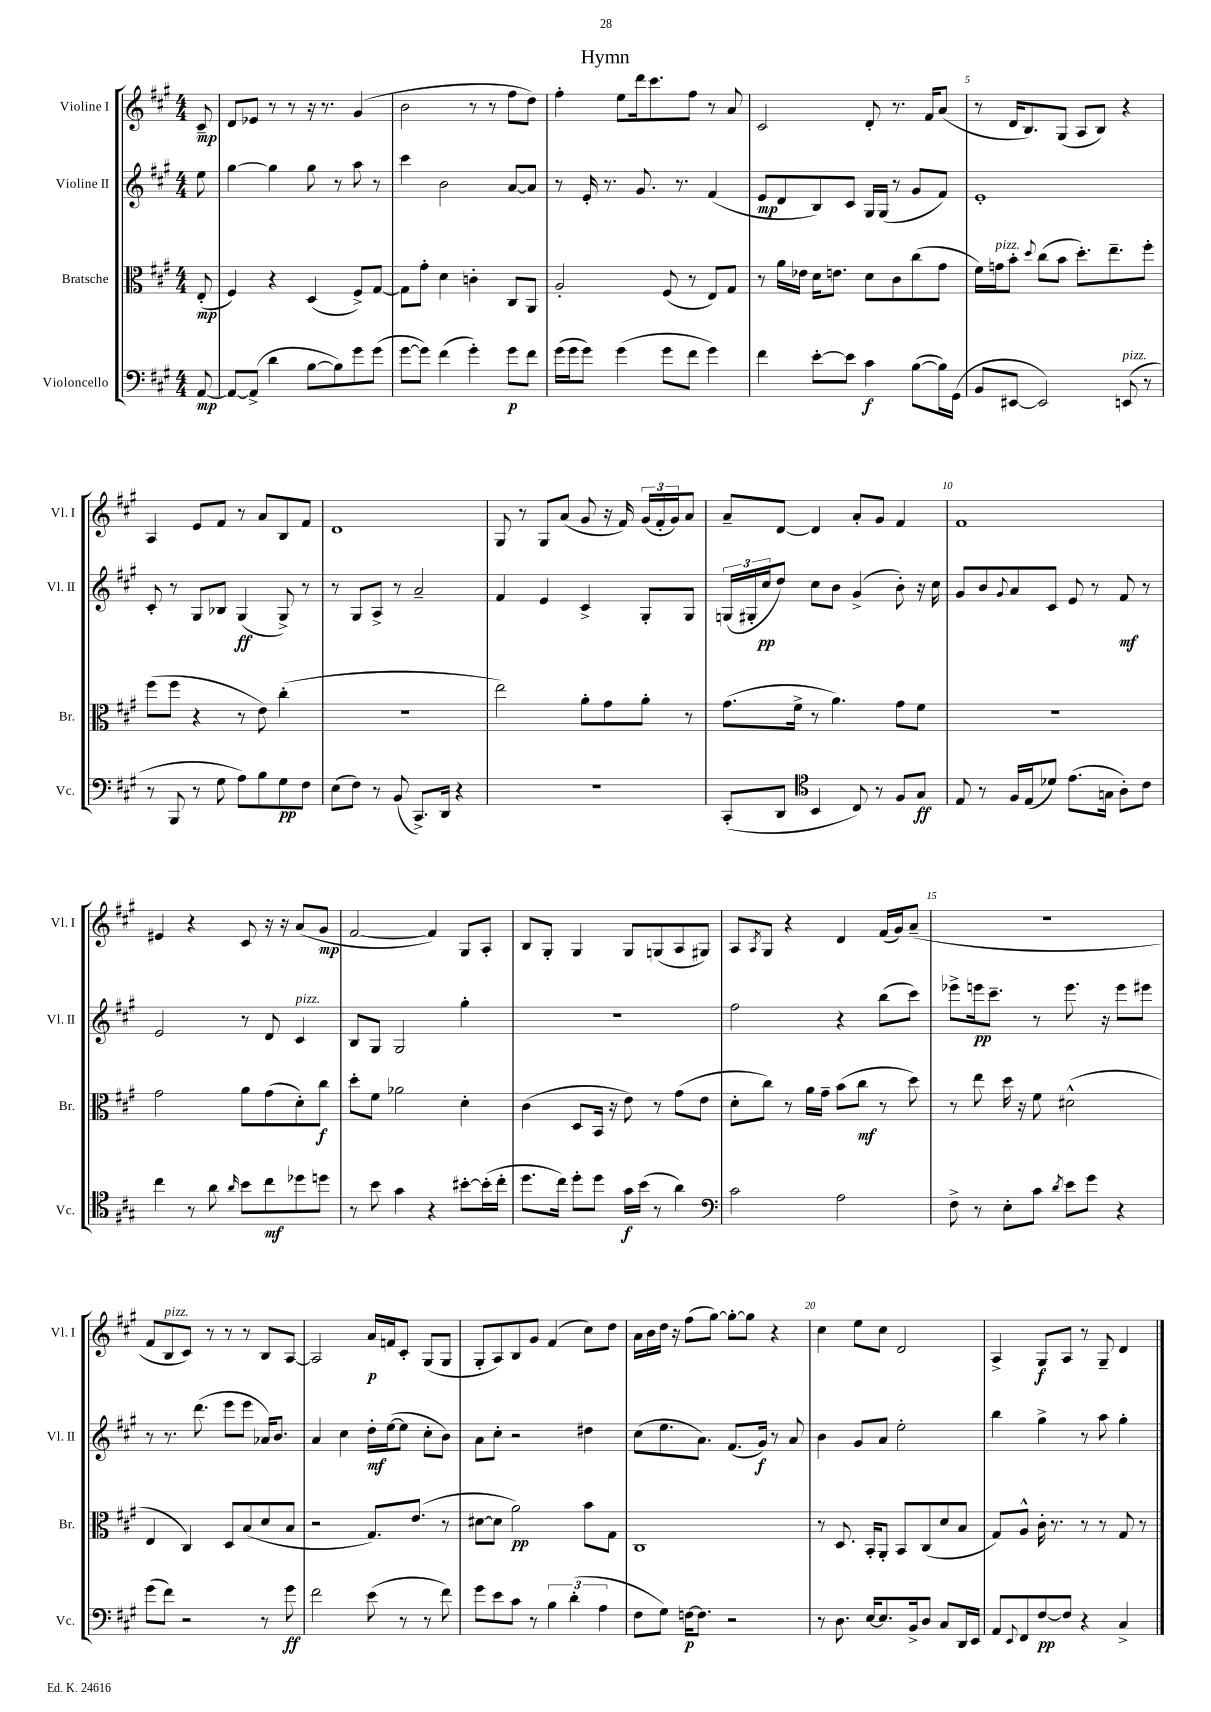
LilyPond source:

\header { title = "Hymn" }
<<
\new StaffGroup <<
\new Staff = "s0" \with { instrumentName = "Violine I" shortInstrumentName = "Vl. I" } {
    \clef treble \key a \major \numericTimeSignature \time 4/4 \partial 8
    cis'8--\mp |
    d'8 ees'8 r8 r8 r16 r8. gis'4( |
    b'2 r8 r8 fis''8 d''8) |
    fis''4-. e''8 d'''16 cis'''8. fis''8 r8 a'8 |
    cis'2 d'8-. r8. fis'16 a'8( |
    r8 d'16 b8.) gis8( a8 b8) r4 |
    a4 e'8 fis'8 r8 a'8 b8 fis'8 |
    d'1 |
    gis8 r8 gis8 a'8( gis'8 r16 fis'16) \tuplet 3/2 { gis'16( fis'16-. gis'16) } a'8 |
    a'8-- d'8~ d'4 a'8-. gis'8 fis'4 |
    fis'1 |
    eis'4 r4 cis'8 r16 r16 a'8( gis'8\mp |
    fis'2~ fis'4) gis8 a8-. |
    b8 gis8-. gis4 gis8 g8( a8 gis8) |
    a8 \acciaccatura { a8 } gis8 r4 d'4 fis'16( gis'16) a'8--( |
    r1 |
    fis'8 b8^\markup { \italic "pizz." } cis'8) r8 r8 r8 b8 a8~ |
    a2 a'16\p f'16 cis'8-. gis8( gis8 |
    gis8-. a8) b8 gis'8 fis'4( cis''8) d''8 |
    a'16 b'16 d''16 r16 fis''8( gis''8~) gis''8~-. gis''8 r4 |
    cis''4 e''8 cis''8 d'2 |
    a4-> gis8\f a8 r8 gis8-- d'4 \bar "|." |
}
\new Staff = "s1" \with { instrumentName = "Violine II" shortInstrumentName = "Vl. II" } {
    \clef treble \key a \major \numericTimeSignature \time 4/4 \partial 8
    e''8 |
    gis''4~ gis''4 gis''8 r8 a''8 r8 |
    cis'''4 b'2 a'8~ a'8 |
    r8 e'16-. r8. gis'8. r8. fis'4( |
    e'8\mp d'8 b8) cis'8 gis16 gis16( r8 gis'8 fis'8) |
    e'1-. |
    cis'8-. r8 gis8 bes8 gis4\ff( gis8->) r8 |
    r8 gis8 a8-> r8 a'2-- |
    fis'4 e'4 cis'4-> gis8-. gis8 |
    \tuplet 3/2 { g16( gis16-. cis''16\pp } d''8) cis''8 b'8 gis'4->( b'8-.) r16 cis''16 |
    gis'8 b'8 \appoggiatura { gis'8 } a'8 cis'8 e'8 r8 fis'8\mf r8 |
    e'2 r8 d'8 cis'4^\markup { \italic "pizz." } |
    b8 gis8 gis2 gis''4-. |
    r1 |
    fis''2 r4 b''8( cis'''8) |
    ees'''8-> e'''16\pp cis'''8.-- r8 e'''8. r16 e'''8 eis'''8 |
    r8 r8. d'''8.( e'''8 e'''8 aes'16) b'8. |
    a'4 cis''4 d''16-.\mf e''16~( e''8 cis''8-. b'8) |
    a'8 cis''8-. r2 dis''4 |
    cis''8( e''8. a'8.) fis'8.( gis'16\f) r8 a'8 |
    b'4 gis'8 a'8 e''2-. |
    b''4 gis''4-> r8 a''8 gis''4-. \bar "|." |
}
\new Staff = "s2" \with { instrumentName = "Bratsche" shortInstrumentName = "Br." } {
    \clef alto \key a \major \numericTimeSignature \time 4/4 \partial 8
    e8-.\mp( |
    fis4) r4 d4( fis8->) gis8~ |
    gis8 gis'8-. d'4 c'4-. cis8 a,8 |
    a2-. fis8( r8 e8) gis8 |
    r8 a'16 ees'16 d'16 e'8. d'8 cis'8 cis''8( gis'8 |
    fis'16) g'16^\markup { \italic "pizz." } b'8-. \appoggiatura { d''8 } cis''8( b'8 d''8.-.) e''8.-- fis''8-. |
    fis''8( fis''8 r4 r8 e'8) cis''4-.( |
    R1 |
    e''2) a'8-. gis'8 a'8-. r8 |
    gis'8.( fis'16-> r8 a'4.) gis'8 fis'8 |
    R1 |
    gis'2 a'8 gis'8( d'8-.) cis''8\f |
    d''8-. fis'8 aes'2 d'4-. |
    cis'4( d8 b,16 r16 e'8) r8 gis'8( e'8 |
    d'8-. cis''8) r8 a'16 gis'16-- b'8( cis''8\mf r8 d''8) |
    r8 e''8 d''16 r16 fis'8 dis'2-^( |
    e4 cis4) d8 b8( d'8 b8 |
    r2 gis8.) e'8.( r8 |
    dis'8~ dis'8 a'2\pp) b'8 gis8 |
    cis1 |
    r8 d8. b,16-. a,8-. b,8 cis8( d'8 b8 |
    gis8) a8-^ cis'16-. r8. r8 r8 gis8 r8 \bar "|." |
}
\new Staff = "s3" \with { instrumentName = "Violoncello" shortInstrumentName = "Vc." } {
    \clef bass \key a \major \numericTimeSignature \time 4/4 \partial 8
    a,8~\mp |
    a,8~ a,8->( d'4 b8~ b8) gis'8 gis'8( |
    gis'8~ gis'8) fis'4( gis'4-.) gis'8\p fis'8 |
    gis'16( gis'16 gis'8) gis'4( gis'8 fis'8 gis'4) |
    fis'4 e'8~-. e'8 cis'4\f b8~( b16) gis,16( |
    b,8 eis,8~ eis,2) e,8^\markup { \italic "pizz." }( r8 |
    r8 b,,8 r8 gis8 a8) b8 gis8\pp fis8 |
    e8( fis8) r8 b,8( cis,8.->) d,16 r4 |
    R1 |
    cis,8-.( d,8 \clef tenor b,4 cis8) r8 fis8 gis8\ff |
    e8 r8 fis16 e16( des'8) e'8.( g16 a8-.) cis'8 |
    cis''4 r8 a'8 \grace { a'16 } b'8 cis''8\mf des''8 d''8 |
    r8 b'8 gis'4 r4 bis'8~-. bis'16-.( cis''16-. |
    d''8. cis''16) d''8-. d''8 gis'16\f b'16( r8 a'4) |
    \clef bass cis'2 a2 |
    fis8-> r8 e8-. cis'8 \acciaccatura { d'8 } e'8 gis'8 r4 |
    gis'8( fis'8) r2 r8 gis'8\ff |
    fis'2 e'8( r8 r8 fis'8) |
    gis'8 e'8 cis'8 r8 \tuplet 3/2 { b4 d'4-.( a4 } |
    fis8 gis8) f16~\p f8. r2 |
    r8 d8. e16~ e8. b,16-> d8 cis8 d,16 e,16 |
    a,8 \appoggiatura { e,8 } fis,8 fis8~\pp fis8 r4 cis4-> \bar "|." |
}
>>
>>
\layout { \context { \Score \override BarNumber.break-visibility = ##(#f #t #t) barNumberVisibility = #(every-nth-bar-number-visible 5) } }
